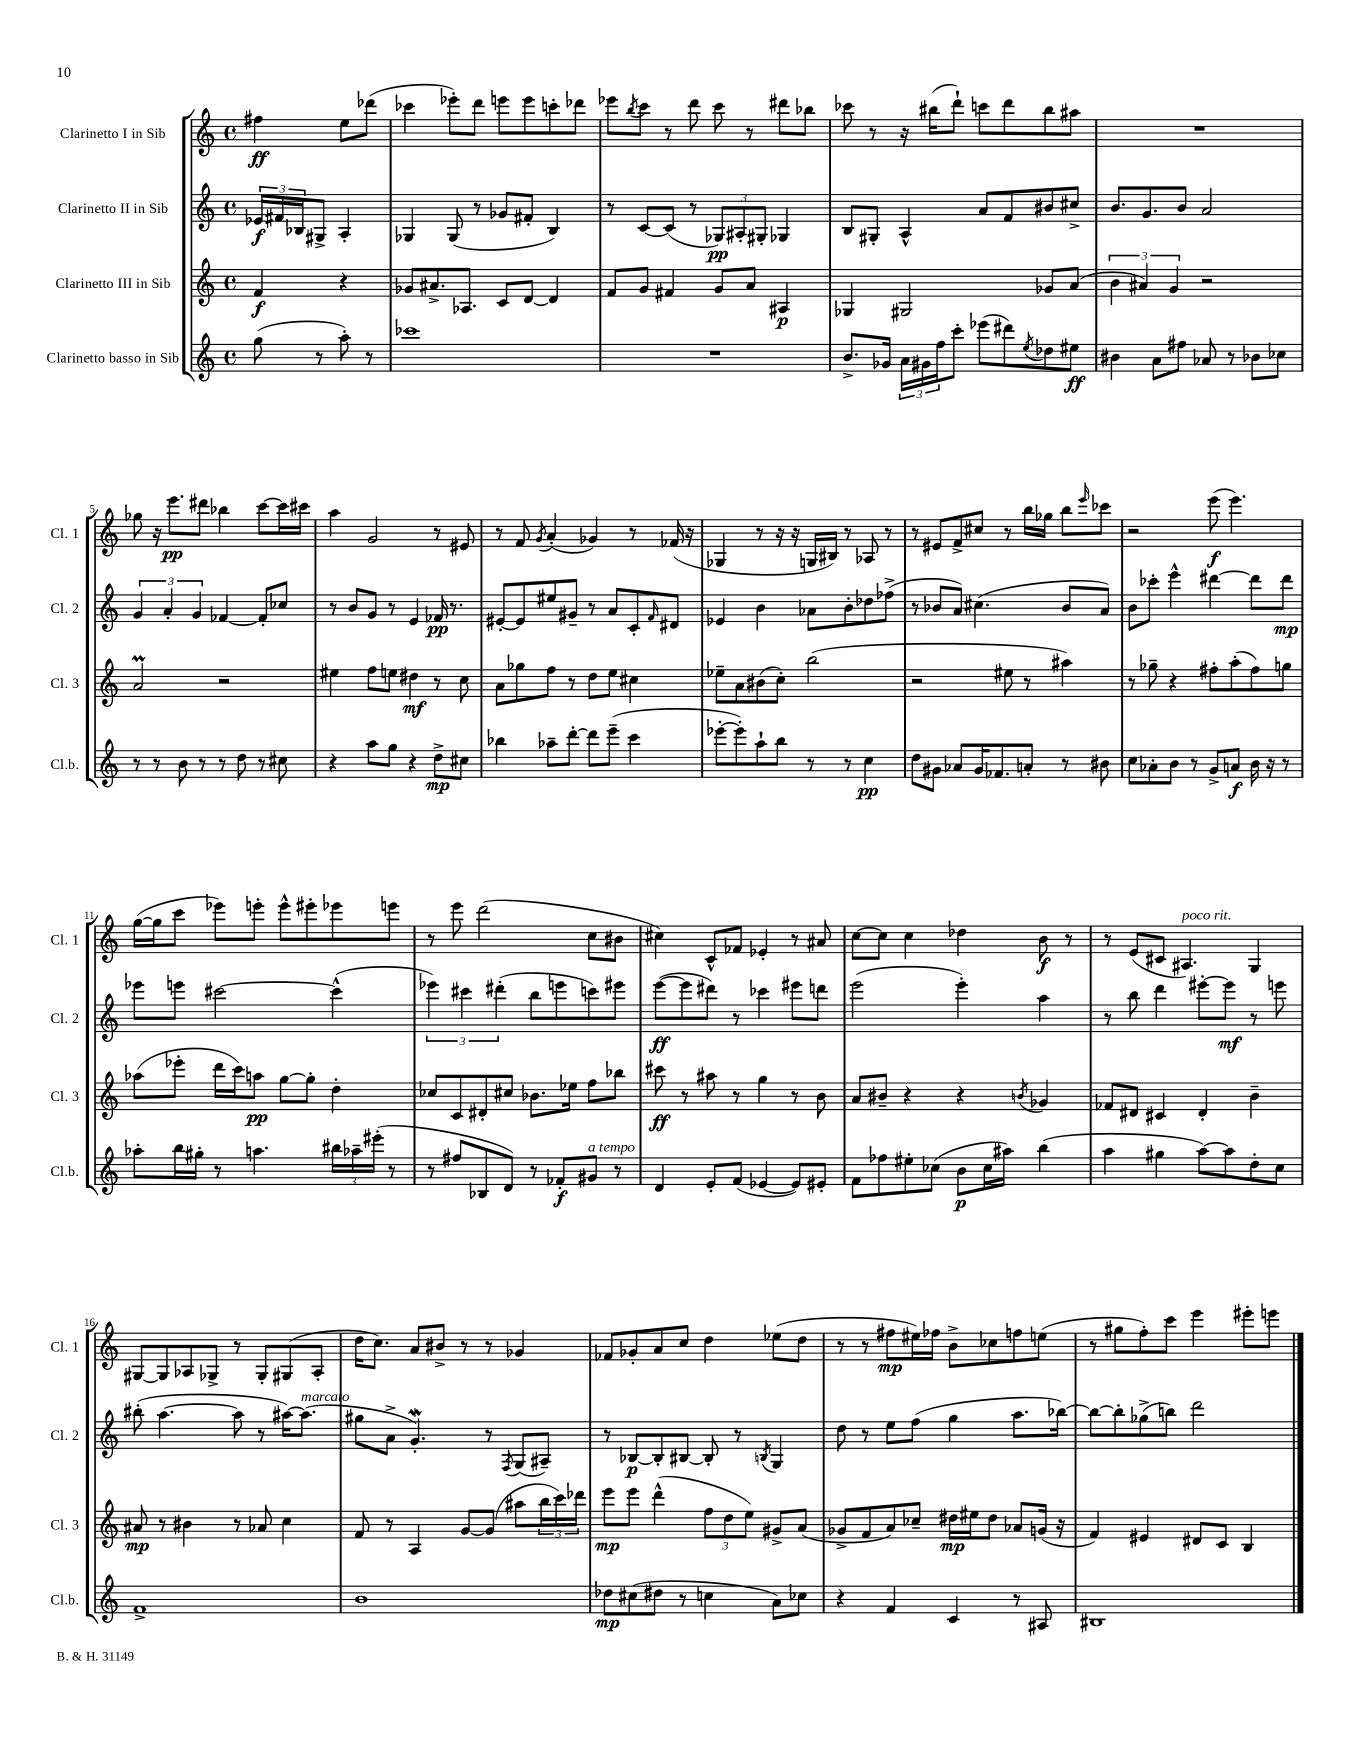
<<
\new StaffGroup <<
\new Staff = "s0" \with { instrumentName = "Clarinetto I in Sib" shortInstrumentName = "Cl. 1" } {
    \clef treble \key c \major \defaultTimeSignature \time 4/4 \partial 2
    fis''4\ff e''8 des'''8( |
    ces'''4 ees'''8-.) d'''8 e'''8 e'''8 c'''8-. des'''8 |
    ees'''8 \acciaccatura { b''8 } c'''8 r8 d'''8 c'''8 r8 dis'''8 bes''8 |
    ces'''8 r8 r16 bis''16( d'''8-!) c'''8 d'''8 bis''8 ais''8 |
    R1 |
    ges''8 r16 e'''8.\pp dis'''8 bes''4 c'''8~ c'''16 cis'''16 |
    a''4 g'2 r8 eis'8 |
    r8 f'8 \acciaccatura { g'8 } a'4-.( ges'4) r8 fes'16( r16 |
    ges4 r8 r16 r16 g16 bis16) r8 aes8 r8 |
    r8 eis'8 f'8-> cis''8 r8 b''16 ges''16 b''8 \grace { e'''16 } ces'''8 |
    r2 e'''8\f( e'''4.) |
    g''16~( g''16 c'''8 ees'''8) e'''8-. e'''8-^ eis'''8-. ees'''8 e'''8 |
    r8 e'''8 d'''2( c''8 bis'8 |
    cis''4) c'8-^ fes'8 ees'4-. r8 ais'8 |
    c''8~ c''8 c''4 des''4 b'8\f r8 |
    r8 e'8( cis'8 ais4.^\markup { \italic "poco rit." }) g4 |
    gis8~ gis8 aes8 ges8-> r8 ges8-. gis8( aes8-. |
    d''16 c''8.) a'8 bis'8-> r8 r8 ges'4 |
    fes'8 ges'8-. a'8 c''8 d''4 ees''8( d''8 |
    r8 r8 fis''8\mp eis''16) fes''16 b'8-> ces''8 f''8 e''8( |
    r8 gis''8 f''8-.) c'''8 e'''4 eis'''8-. e'''8 \bar "|." |
}
\new Staff = "s1" \with { instrumentName = "Clarinetto II in Sib" shortInstrumentName = "Cl. 2" } {
    \clef treble \key c \major \defaultTimeSignature \time 4/4 \partial 2
    \tuplet 3/2 { ees'16\f fis'16 bes16 } gis8-> a4-. |
    ges4 ges8( r8 ges'8 fis'8-. b4) |
    r8 c'8~ c'8( r8 \tuplet 3/2 { ges8\pp) ais8-. gis8-. } ges4 |
    b8 gis8-. a4-^ a'8 f'8 bis'8 cis''8-> |
    b'8. g'8. b'8 a'2 |
    \tuplet 3/2 { g'4 a'4-. g'4 } fes'4~ fes'8-. ces''8 |
    r8 b'8 g'8 r8 e'4 fes'16\pp r8. |
    eis'8~-. eis'8 eis''8 gis'8-- r8 a'8 c'8-. \grace { f'16 } dis'8 |
    ees'4 b'4 aes'8 b'8-. des''8 fes''8->( |
    r8 bes'8 a'8) cis''4.( bes'8 a'8) |
    b'8 ces'''8-. e'''4-^ dis'''4~ dis'''8 dis'''8\mp |
    ees'''8 e'''8 cis'''2~ cis'''4-^( |
    \tuplet 3/2 { ees'''4) cis'''4 dis'''4-.( } b''8 e'''8 c'''8) eis'''8 |
    e'''8~\ff( e'''8 dis'''8) r8 ces'''4 eis'''8 d'''8 |
    e'''2( e'''4-.) a''4 |
    r8 b''8 d'''4 eis'''8~-. eis'''8\mf r8 e'''8 |
    bis''8-.( a''4.~ a''8 r8 ais''16~) ais''8.^\markup { \italic "marcato" }( |
    gis''8 a'8-> g'4.-.\mordent) r8 \acciaccatura { f8 } g8( ais8--) |
    r8 bes8~\p bes8-. bis8~ bis8-. r8 \acciaccatura { b8 } g4 |
    d''8 r8 e''8 f''8( g''4 a''8. bes''16~) |
    bes''8~ bes''8-. ges''8->( b''8) d'''2 \bar "|." |
}
\new Staff = "s2" \with { instrumentName = "Clarinetto III in Sib" shortInstrumentName = "Cl. 3" } {
    \clef treble \key c \major \defaultTimeSignature \time 4/4 \partial 2
    f'4\f r4 |
    ges'8 ais'8.-> aes8. c'8 d'8~ d'4 |
    f'8 g'8 fis'4 g'8 a'8 ais4\p |
    ges4 gis2 ges'8 a'8( |
    \tuplet 3/2 { b'4 ais'4) g'4 } r2 |
    a'2\prall r2 |
    eis''4 f''8 e''8 dis''4\mf r8 c''8 |
    a'8 ges''8 f''8 r8 d''8 e''8 cis''4 |
    ees''8-- a'8 bis'8( c''8-.) b''2( |
    r2 eis''8 r8 ais''4) |
    r8 ges''8-- r4 fis''8-. a''8-.( fis''8) g''8 |
    aes''8( ees'''8-. d'''16 c'''16) a''8\pp g''8~ g''8-. d''4-. |
    ces''8 c'8 dis'8-. cis''8 bes'8. ees''16 f''8 bes''8 |
    cis'''8\ff r8 ais''8 r8 g''4 r8 b'8 |
    a'8 bis'8-- r4 r4 \acciaccatura { b'8 } ges'4 |
    fes'8 dis'8 cis'4 dis'4-. b'4-- |
    ais'8\mp r8 bis'4 r8 aes'8 c''4 |
    f'8 r8 a4 g'8~ g'8( ais''8 \tuplet 3/2 { b''16 c'''16) des'''16 } |
    e'''8\mp e'''8 d'''4-^( \tuplet 3/2 { f''8 d''8 e''8) } gis'8-> a'8( |
    ges'8-> f'8 a'8) ces''8-- dis''16\mp eis''16 dis''8 aes'8 g'16( r16 |
    f'4) eis'4 dis'8 c'8 b4 \bar "|." |
}
\new Staff = "s3" \with { instrumentName = "Clarinetto basso in Sib" shortInstrumentName = "Cl.b." } {
    \clef treble \key c \major \defaultTimeSignature \time 4/4 \partial 2
    g''8( r8 a''8-.) r8 |
    ces'''1 |
    R1 |
    b'8.-> ges'16 \tuplet 3/2 { a'16 gis'16 f''16 } c'''8-. ees'''8( dis'''8) \acciaccatura { e''8 } des''8 eis''8\ff |
    bis'4 a'8 fis''8 aes'8 r8 bes'8 ces''8 |
    r8 r8 b'8 r8 r8 d''8 r8 cis''8 |
    r4 a''8 g''8 r4 d''8->\mp cis''8 |
    bes''4 aes''8-- d'''8~-. d'''8 e'''8--( c'''4 |
    ees'''8~-. ees'''8-.) a''8-! b''8 r8 r8 c''4\pp |
    d''8 gis'8 aes'8 gis'16 fes'8. a'8-. r8 bis'8 |
    c''8 aes'8-. b'8 r8 g'8-> a'8\f b'16 r16 r8 |
    aes''8-. b''16 gis''16-. r8 a''4. \tuplet 3/2 { bis''16 aes''16-- eis'''16-.( } r8 |
    r8 fis''8 bes8 d'8) r8 fes'8-.\f gis'8^\markup { \italic "a tempo" } r8 |
    d'4 e'8-. f'8( ees'4~ ees'8) eis'8-. |
    f'8 fes''8 eis''8-. ces''8( b'8\p ces''16 ais''16) b''4( |
    a''4 gis''4 a''8~) a''8 d''8-. c''8 |
    f'1-> |
    b'1 |
    des''8\mp cis''8( dis''8 r8 c''4 a'8) ces''8 |
    r4 f'4 c'4 r8 ais8 |
    bis1 \bar "|." |
}
>>
>>
